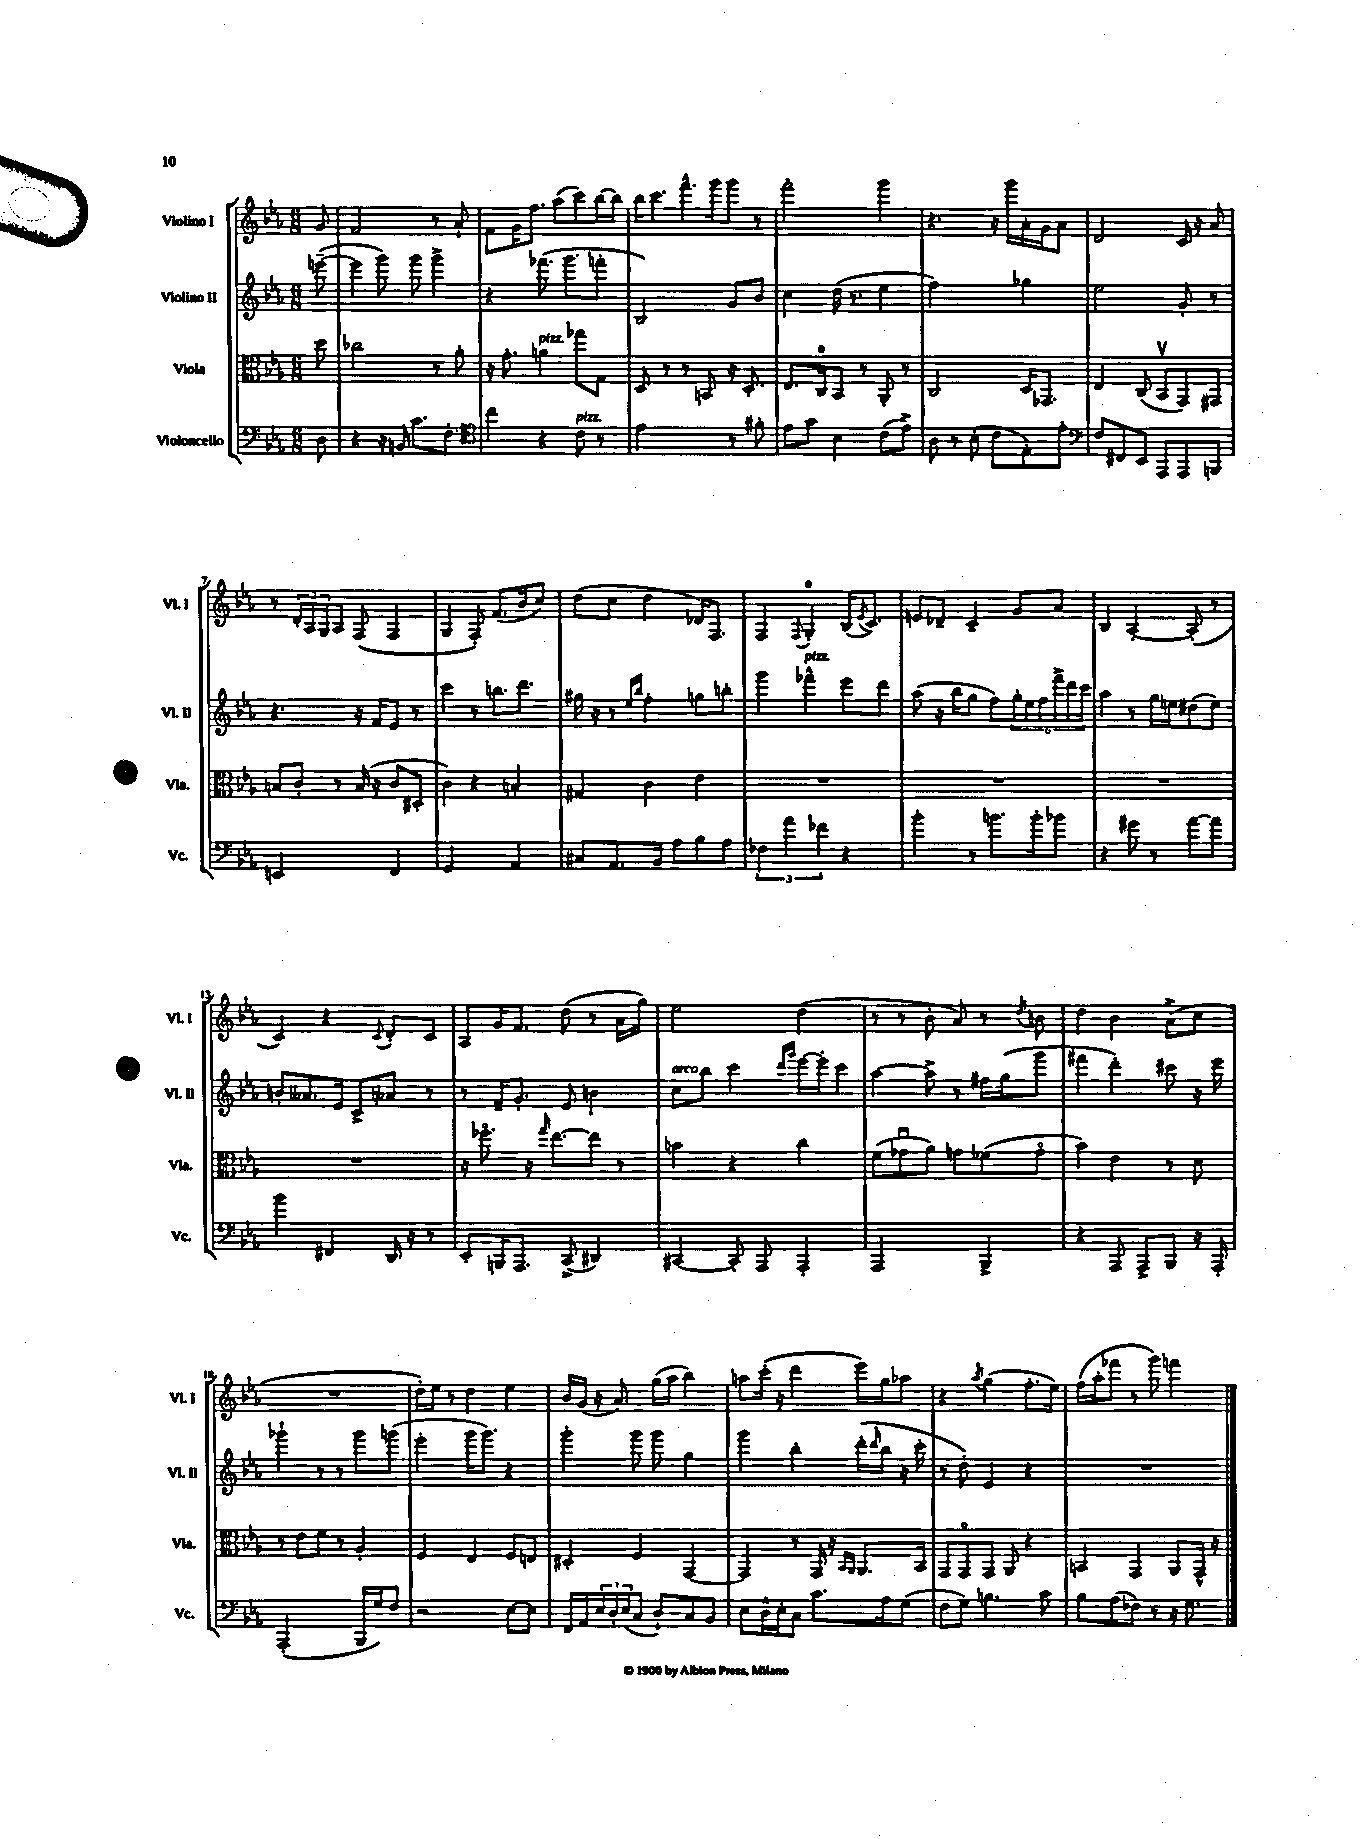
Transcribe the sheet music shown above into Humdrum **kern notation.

**kern	**kern	**kern	**kern
*part4	*part3	*part2	*part1
*staff4	*staff3	*staff2	*staff1
*I"Violoncello	*I"Viola	*I"Violino II	*I"Violino I
*I'Vc.	*I'Vla.	*I'Vl. II	*I'Vl. I
*clefF4	*clefC3	*clefG2	*clefG2
*k[b-e-a-]	*k[b-e-a-]	*k[b-e-a-]	*k[b-e-a-]
*M6/8	*M6/8	*M6/8	*M6/8
=	=	=	=
8D\	8dd\	([8eeen~\	8g/
=1	=1	=1	=1
4r	2cc-X\	4eee\]	2f/
16r	.	8ggg\)	.
16BBn/	.	.	.
8.c\L	.	8ggg\	.
.	8r	4ggg^\	8r
8.F'\J	.	.	.
.	8a-'\	.	8a-`/
=2	=2	=2	=2
*clefC4	*	*	*
4cc\	16r	4r	8f\L
.	8.g'\	.	.
.	.	.	16g\K
.	.	.	8.ff\J
!	!LO:TX:a:i:t=pizz.	!	!
4r	4an\	(8.fff-X\	.
.	.	.	(8aa-\L
.	.	8.ggg\L	.
!LO:TX:a:i:t=pizz.	!	!	!
8c\	8gg-X\L	.	8ccc\)
8r	8G\J	8fffn'\J	[16bb-\L
.	.	.	16bb-\JJ]
=3	=3	=3	=3
2e-\	8D/	2B-/)	16bb-\KL
.	.	.	8.ccc\
.	8r	.	.
.	8r	.	8.fff^^\
.	8BBn/	.	.
.	.	.	16ggg\k
8r	16r	8g/L	8ggg\J
.	8.D'/	.	.
8f#X'\	.	8b-/J	8r
=4	=4	=4	=4
8e-\L	8.E-/L	4cc\	2fff'\
8g\J	.	.	.
.	16C/k	.	.
4B-\	8BB-/J	(16dd\	.
.	.	8.r	.
.	8r	.	.
(8c\L	8AA-'/	4ee-\	4ggg\
8e-^\J)	8r	.	.
=5	=5	=5	=5
8A-\	2C/	2ff\)	4.r
8r	.	.	.
(8B-'\	.	.	.
8c\L	.	.	16r
.	.	.	16ggg\LL
8E-'\)	16D/KL	4gg-X\	16a-'\
.	8.GG-X/J	.	16g\J
8e-'\J	.	.	8a-\J
=6	=6	=6	=6
*clefF4	*	*	*
8F/L	4E-/	2ee-\	2d/
8FF#X/	.	.	.
8EE-/J	(8C/	.	.
8AAA-/L	8BB-v/L	.	.
8AAA-/	8GG/)	8g'/	16c/
.	.	.	16r
8BBBn/J	8GG#X/J	8r	8a-/
!!LO:LB:g=z
=7	=7	=7	=7
2EEn/	8Bn/L	4.r	8r
.	8c'/J	.	24d'/LL
.	.	.	24A-/
.	.	.	24G/J
.	8r	.	8A-/J
.	(16B/	16r	(8F/
.	16r	16f/KL	.
4FF/	8c/L	8e-/J	4F/
.	8D#X'/J	8r	.
=8	=8	=8	=8
2GG/	4c\)	4ccc\	4G/
.	4r	8r	8F'/)
.	.	8.bbn\L	(8.f/L
4AA-/	4Bn'/	.	.
.	.	8.ddd\J	16b-/k
.	.	.	8cc/J)
=9	=9	=9	=9
8C#X/L	4G#X/	16gg#X\	(8dd\L
.	.	16r	.
8.AA-/	.	8r	8cc\J
.	.	16qqee-/LL	.
.	.	16qqbb-/JJ	.
.	4c\	4ff'\	4dd\
16BB-/Jk	.	.	.
8A-\L	.	.	.
8B-\	4e-\	8ggn\L	16d-X/KL)
.	.	.	8.F/J
8A-\J	.	8bbn'\J	.
=10	=10	=10	=10
6F-X\	2.r	4ggg\	4F/
6a-\	.	.	.
.	.	.	8qqF/
!	!	!LO:TX:a:i:t=pizz.	!
.	.	4fff-X^^\	4G'/
6f-X\	.	.	.
4r	.	8eee-\L	(16B-/KL
.	.	.	8qe-/
.	.	.	8.c/J)
.	.	8ddd\J	.
=11	=11	=11	=11
4b-'\	2.r	(8aa-\	8en/L
.	.	16r	8d-X~/J
.	.	16bb-\KL	.
8r	.	8gg\J	4c~/
8.bn\L	.	8ff\L)	.
.	.	24gg'\L	8g/L
.	.	24ee-\	.
16b'\k	.	.	.
.	.	24ff\	.
8b-X\J	.	24fff^\	8a-/J
.	.	24ddd\	.
.	.	24ccc\JJ	.
=12	=12	=12	=12
4r	2.r	4aa-\	4B-/
8g#X\	.	8r	[4A-'/
8r	.	16gg\LL	.
.	.	16een\J	.
[8a-\L	.	(8dd#X\	(8A-'/]
8a-\J]	.	8ee\J)	8r
!!LO:LB:g=z
=13	=13	=13	=13
4b-\	2.r	8bn'/L	4c/)
.	.	8.a--X/	.
4FF#X/	.	.	4r
.	.	16e-/Jk	.
.	.	8c^/L	.
.	.	.	8qqc/
16DD/	.	8a-X/J	8d'/L
16r	.	.	.
8r	.	8r	8c/J
=14	=14	=14	=14
8EE-'/L	16r	8r	8A-/L
.	8.ff-X\	.	.
16BBBn/K	.	16f~/KL	16g/K
8.AAA-/J	.	8.g'/J	8.f/J
.	16r	.	.
.	16qqgg/	.	.
.	[8.ee-\L	.	.
(8CC^/	.	8e-/	(8dd\
4DD#X/)	8ee-\J]	4bn\	8r
.	8r	.	16a-\LL
.	.	.	16gg\JJ)
=15	=15	=15	=15
!	!	!LO:TX:a:i:t=arco	!
[4CC#X/	4bn\	8cc\L	2ee-\
.	.	8bb-\J	.
8CC#'/]	4r	4ccc\	.
8AAA-/	.	.	.
.	.	16qqddd/LL	.
.	.	16qqggg/JJ	.
4AAA-'/	4cc\	[16eee-\LL	(4dd\
.	.	16eee-'\J]	.
.	.	8ccc\J	.
=16	=16	=16	=16
2AAA-/	(8f\L	[4aa-\	8r
.	8g-Xu\	.	8r
.	8a-\J)	8aa-^\]	8b-'\
.	8gn\L	8r	8a-/)
4BBB-^/	(8f-X\	16ff#X\LL	8r
.	.	(16gg\J	.
.	.	.	8qdd/
.	8g\J	8ggg\J	8bn\
=17	=17	=17	=17
4r	4b-\)	4fff#X\	4dd\
8AAA-/	4e-\	4ddd'\)	4b-\
8AAA-^/L	.	.	.
8BBB-/J	8r	8ccc#X\	(8a-^\L
16r	8d\	16r	8cc\J
16AAA-'/	.	16eee-\	.
!!LO:LB:g=z
=18	=18	=18	=18
(2AAA-'/	8r	4ggg-X`\	2.r
.	8e-\L	.	.
.	8f\J	8r	.
.	8r	8r	.
16BBB-/LL	4A-'/	8ggg-\L	.
16G/J)	.	.	.
8F/J	.	(8gggn\J	.
=19	=19	=19	=19
2r	4F/	4eee-'\	16dd'\LL)
.	.	.	16ee-\JJ
.	.	.	8r
.	4E-/	16ggg\KL	4dd\
.	.	8.ggg\J)	.
[8E-\L	8F/L	4r	4ee-\
8E-\J]	8En/J	.	.
=20	=20	=20	=20
16FF/LL	4D#X'/	4ggg'\	16b-/LL
16AA-/	.	.	(16g/JJ
24E-/	.	.	16r
24D'/	.	.	.
.	.	.	8.a-/)
(24E-/J	.	.	.
8C/J	4F/	8ggg\	.
8D`/L)	.	8ggg\	(16gg\LL
.	.	.	16aa-\JJ
8C/	[4GG/	4gg\	4bb-\)
8BB-/J	.	.	.
=21	=21	=21	=21
8E-\L	4GG/]	4ggg\	8aan\L
16D^^\L	.	.	(16ccc'\Jk
16E-'\J	.	.	16r
8C\J	8r	4bb-'\	4ddd\
8.c\L	16GG/	.	.
.	16r	.	.
.	16qqBB-/LL	.	.
.	16qqAA-/JJ	.	.
.	8.AA-/L	(16ddd'\LL	16eee-\LL)
.	.	16qqddd/	.
16A-\k	.	16bb-\JJ	16gg\J
(8G\J	.	16r	8aa-X\J
.	16BB-/Jk	16ccc'\	.
=22	=22	=22	=22
8F\L	8GG/L	8r	4r
8G\J)	8GG/	8dd'\)	.
.	.	.	8qaa-/
4.Bn\	8GG/J	4e-/	(4gg\
.	8AA-/	.	.
.	4r	4r	8.ff'\L
8c\	.	.	.
.	.	.	16ee-\Jk)
=23	=23	=23	=23
8B-\L	4BBn/	2.r	(16ff\LL
.	.	.	16aa-'\J
(8A-\	.	.	8fff-X\J
8F-X\J)	4GG/	.	8r
8r	.	.	8ggg\)
16r	8AA-/L	.	4fffn\
8.G\	.	.	.
.	16GG^^/Jk	.	.
.	16r	.	.
==	==	==	==
*-	*-	*-	*-
